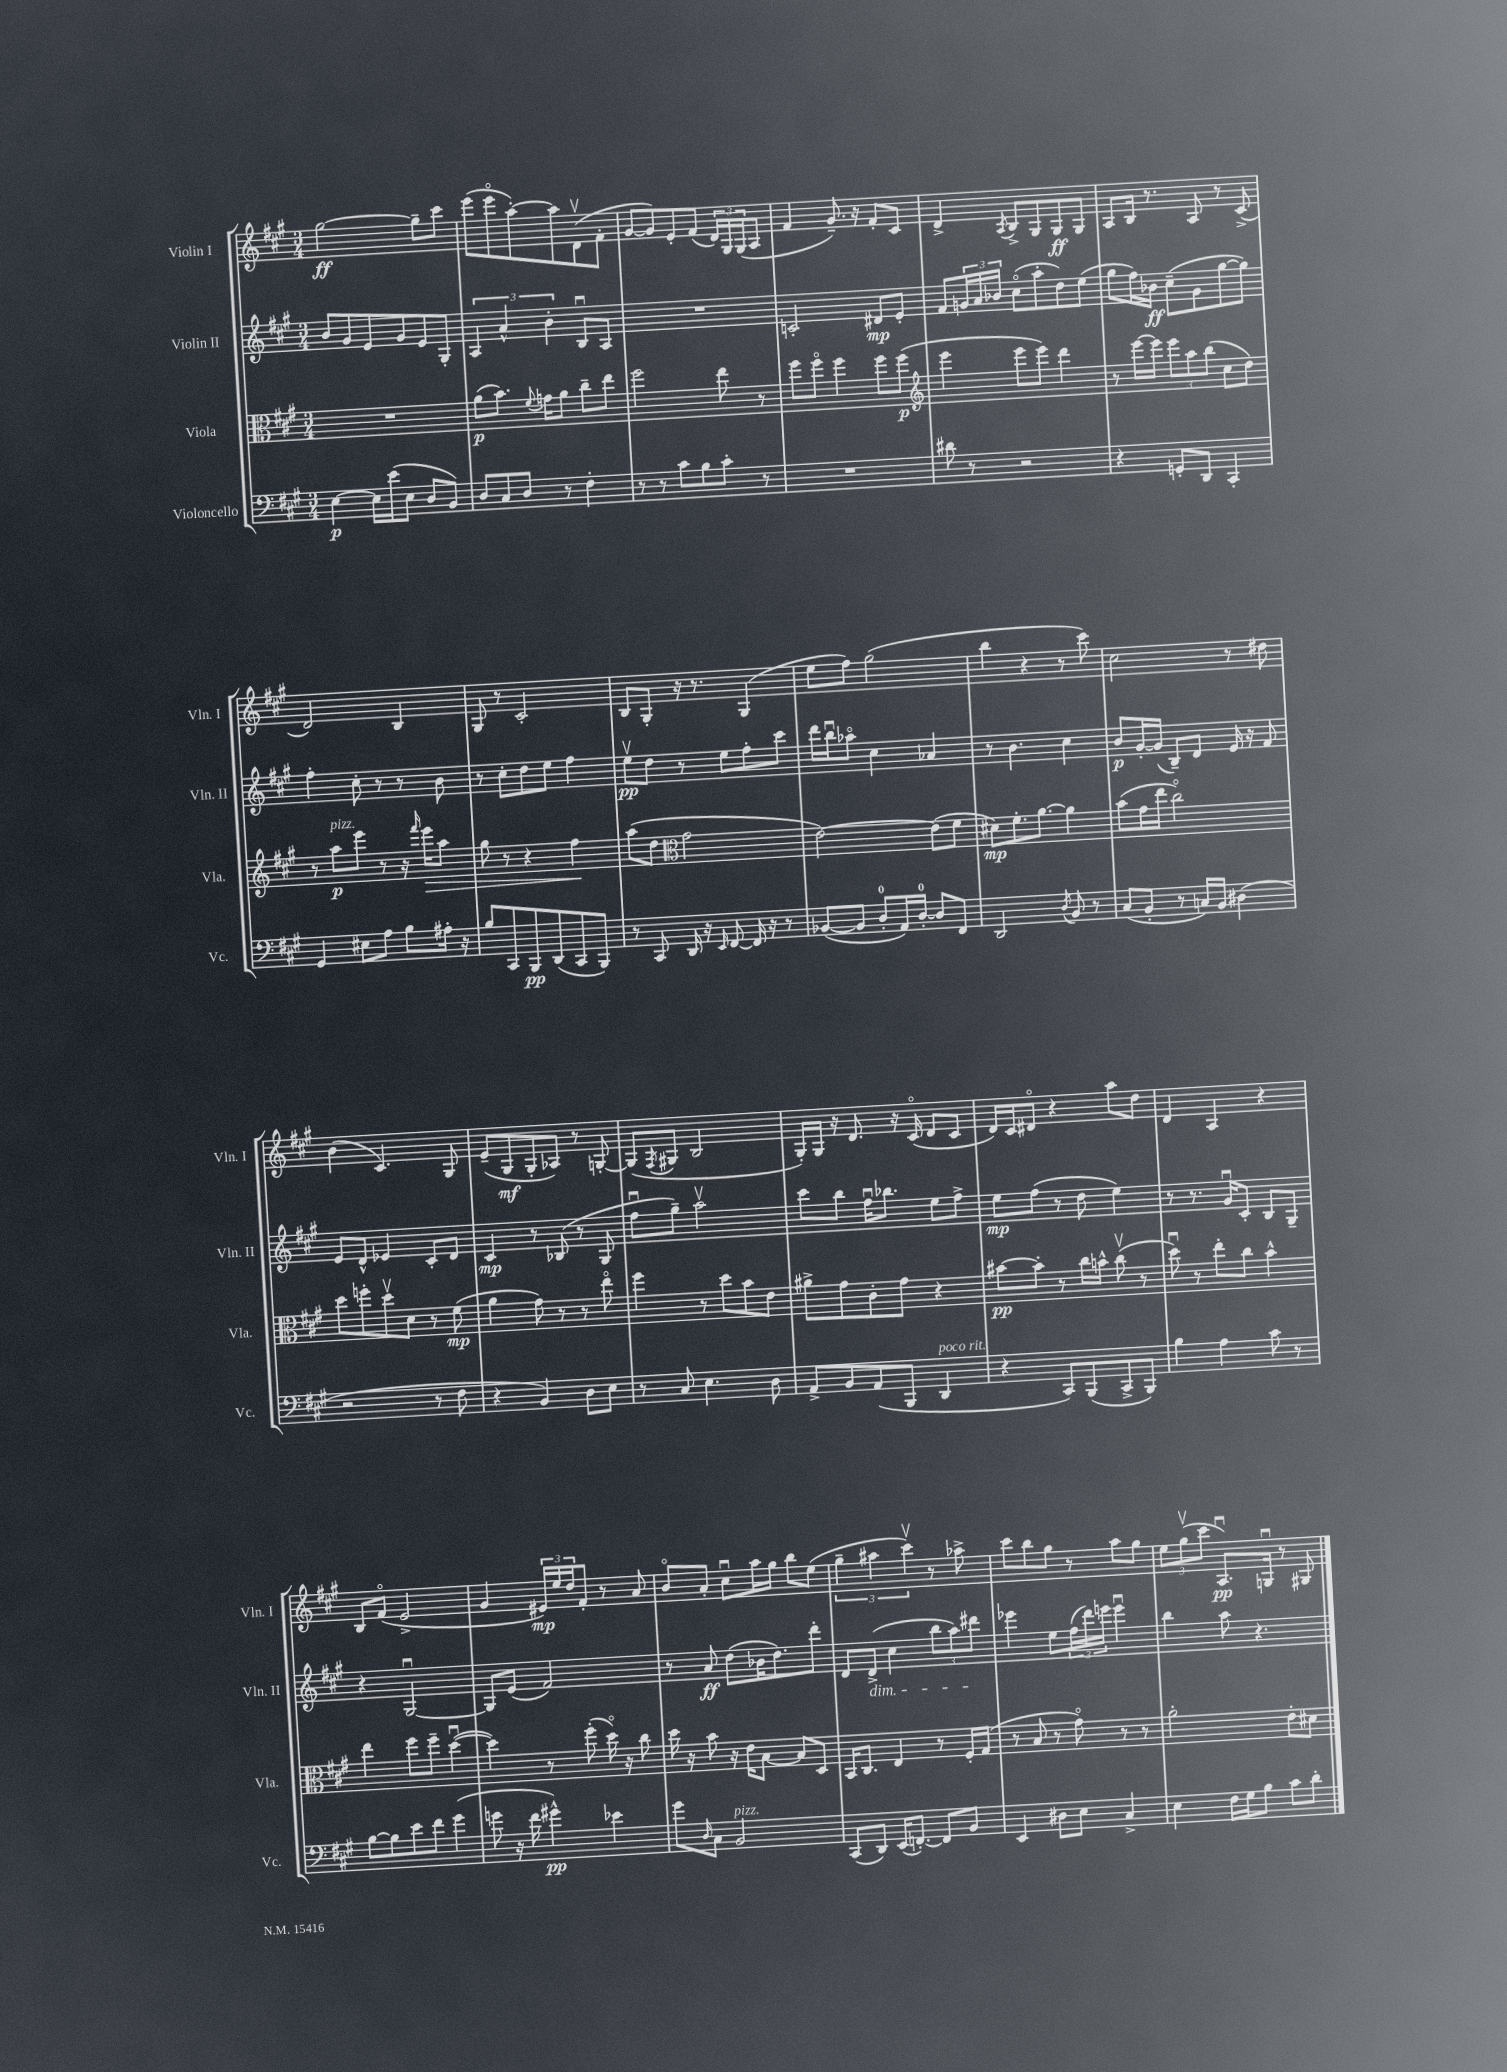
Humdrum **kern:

**kern	**kern	**kern	**kern
*staff4	*staff3	*staff2	*staff1
*clefF4	*clefC3	*clefG2	*clefG2
*k[f#c#g#]	*k[f#c#g#]	*k[f#c#g#]	*k[f#c#g#]
*M3/4	*M3/4	*M3/4	*M3/4
[4E	2.r	8b	[2gg#
.	.	8g#	.
16E]	.	8e	.
(16e	.	.	.
8E	.	8g#	.
8D	.	8e	8gg#~]
8BB)	.	8G#'	8ccc#
=	=	=	=
8D	(8a	6A	(8eee
8C#	8.b)	.	8eeeo
.	.	6a^^	.
8D	.	.	[8aa')
.	8qqf#	.	.
.	16g	.	.
.	.	6b'	.
8r	8a	.	8aa]
4F#'	8cc#~	8Bu	(8dv
.	8ee	8A	8f#'
=	=	=	=
8r	2ff#	2.r	[8g#
8r	.	.	8g#])
8c#	.	.	8e'
8B	.	.	(8f#
8c#'	8ee	.	24d)
.	.	.	24G#
.	.	.	(24G#
8r	8r	.	8A
=	=	=	=
2.r	8ff#	2c'	4f#
.	8ff#o	.	.
.	4ff#	.	8.g#~)
.	.	.	16r
.	8ff#	8d#	8f#'
.	(8ff#	8e'	8c#
=	=	=	=
*	*clefG2	*	*
8d#	4eee	8f#	4d^
8r	.	24g	.
.	.	24a	.
.	.	24b-	.
.	.	.	8qA
2r	8eee	(8cc#o	8B^
.	8eee)	8aa'	8G#
.	4ddd	8dd)	8G#
.	.	(8ee	8G#
=	=	=	=
4r	8r	8gg#	8A
.	[16eee	16ff#)	16B
.	16eee]	16b-	8.r
8GG'	12eee	(8cc#~	.
.	12aa	.	.
8DD	.	8g#	8A
.	(12bb	.	.
4CC#'	8cc#	[8gg#	8r
.	8dd)	8gg#])	(8c#^
=	=	=	=
4GG#	8r	4ff#'	2d)
.	8aa	.	.
8E#	8eee	8cc#'	.
8A	8r	8r	.
8B	16r	8r	4B
.	16qqfff#	.	.
.	16eee	.	.
16A#'	8aa	8b	.
16r	.	.	.
=	=	=	=
8B	8gg#	8r	8G#
8CC#	8r	8cc#'	8r
8BBB	4r	8dd	2c#'
(8DD	.	8ee	.
8CC#	4ff#	4ff#	.
8BBB)	.	.	.
=	=	=	=
8r	(8aa	8eev	8B
8CC#	8dd	8dd	8G#'
*	*clefC3	*	*
16DD	2g#	8r	16r
16r	.	.	8.r
16qqEE	.	.	.
[8FF#	.	8ee	.
16FF#]	.	8ff#'	(4G#
16r	.	.	.
8r	.	8ccc#	.
=	=	=	=
([8BB-	[2e)	16ddd	8ee
.	.	16bbu	.
8BB-]	.	8aa-o	8ff#)
8D'	.	4cc#	(2gg#
16AA)	.	.	.
[16D'	.	.	.
8D]	(8e]	4a-	.
8FF#	8f#	.	.
=	=	=	=
2DD	8d#)	8r	4bb
.	8.f#'	4.b	.
.	.	.	4r
.	[8.a	.	.
8qD	.	.	.
8BB	4a]	4cc#	8r
8r	.	.	8ccc#)
=	=	=	=
(8C#	(8b	8b	2cc#
8BB'	16g#	[16g#'	.
.	16ee	(16g#]	.
8r	2cc#o)	8B~)	.
16C)	.	8d	.
16BB	.	.	.
(4D#	.	16e	8r
.	.	16r	.
.	.	8f#	8dd#
=	=	=	=
2r	8dd	8e	(4b
.	8ff'	8d^^	.
.	8ddv	4e-	4.c#)
.	8d	.	.
8r	8r	8c#'	.
8F#	(8f#	8d	8G#
=	=	=	=
4r	4a	4c#	(8e~
.	.	.	8G#
4BB)	8g#)	8r	8G#'
.	8r	(8B-	8A-)
8D	8r	8r	8r
8E	8eeo	8G#	[8G'
=	=	=	=
8r	4ff#	8ff#u	(8G]
.	.	.	8qF#
8C#	.	8gg#~)	8G#
4.E	8r	2aav	2B
.	8dd	.	.
.	8b	.	.
8D	8e	.	.
=	=	=	=
8AA^	8a#^	8ccc#	16G#')
.	.	.	16G#
8BB	8g#	8bb	16r
.	.	.	8.d
(8AA	8c#'	16ff#u	.
.	.	8.bb-	.
8BBB	8g#	.	16r
.	.	.	(16c#o
4DD	4r	8ee	8d
.	.	8ff#^	8c#
=	=	=	=
4r	[8b#	8ee	16d)
.	.	.	16c#
.	8b#']	(8ff#	8d#o
8CC#)	8r	8r	4r
(8BBB	16cc#	8dd	.
.	16b^^	.	.
8CC#^	(8cc#v	4ee)	8aa
8BBB)	8r	.	8dd
=	=	=	=
4B	8ddu)	8r	4d
.	8r	8.r	.
4A	8ee'	.	4A
.	.	16g#u	.
.	8cc#	8c#'	.
8c#	4b^^	8B	4r
8r	.	8G#~	.
=	=	=	=
[8B	4ee	4r	8B
8B]	.	.	(8f#o
8e	8ff#	[2G#u	2e^
8f#	8ff#~	.	.
(4g#	([4ddu	.	.
=	=	=	=
8g	4dd])	8G#]	4g#
16r	.	(8e	.
16f#	.	.	.
4g#^^)	8r	2f#)	24e#)
.	.	.	24ee
.	.	.	24dd
.	(8ff#'	.	8f#'
4e-	16ddo)	.	8r
.	16r	.	.
.	8cc#	.	8a
=	=	=	=
8g#	16dd	8r	8bo
.	16r	.	.
16qqD	.	.	.
8C#	8b	8a	8a'
2BB	16r	(8dd	8cc#u
.	16e	.	.
.	[8B	16b-	16aa
.	.	8.dd)	16gg#
.	8B]	.	8bb
.	8D	8ddd'	(8ee
=	=	=	=
(8CC#	16BB	8d	6gg#~
.	8.C#	.	.
8DD)	.	(8d^	.
.	.	.	6aa#
(16EE	4E	4cc#	.
[8.FF')	.	.	.
.	.	.	6ccc#v)
8FF]	8r	12bb	8r
.	.	12aa)	.
8BB	16F#'	.	8aa-^
.	.	12ddd#	.
.	(16G#	.	.
=	=	=	=
4EE	8r	4eee-	8ccc#
.	8B	.	8bb
8D#	8r	8ee	8gg#
8E	8g#o)	(24ff#	8r
.	.	24ddd)	.
.	.	24eee	.
4C#^	8r	4eeeu	8aa
.	8r	.	8gg#
=	=	=	=
4E	2a'	4bb	12ee
.	.	.	(12gg#v
.	.	.	12ccc#
16F#	.	8aa	8.Au)
16G#	.	.	.
8B	.	4.r	.
.	.	.	16Gu
8c#	8e'	.	8r
8d'	8d#	.	8G#
==	==	==	==
*-	*-	*-	*-
